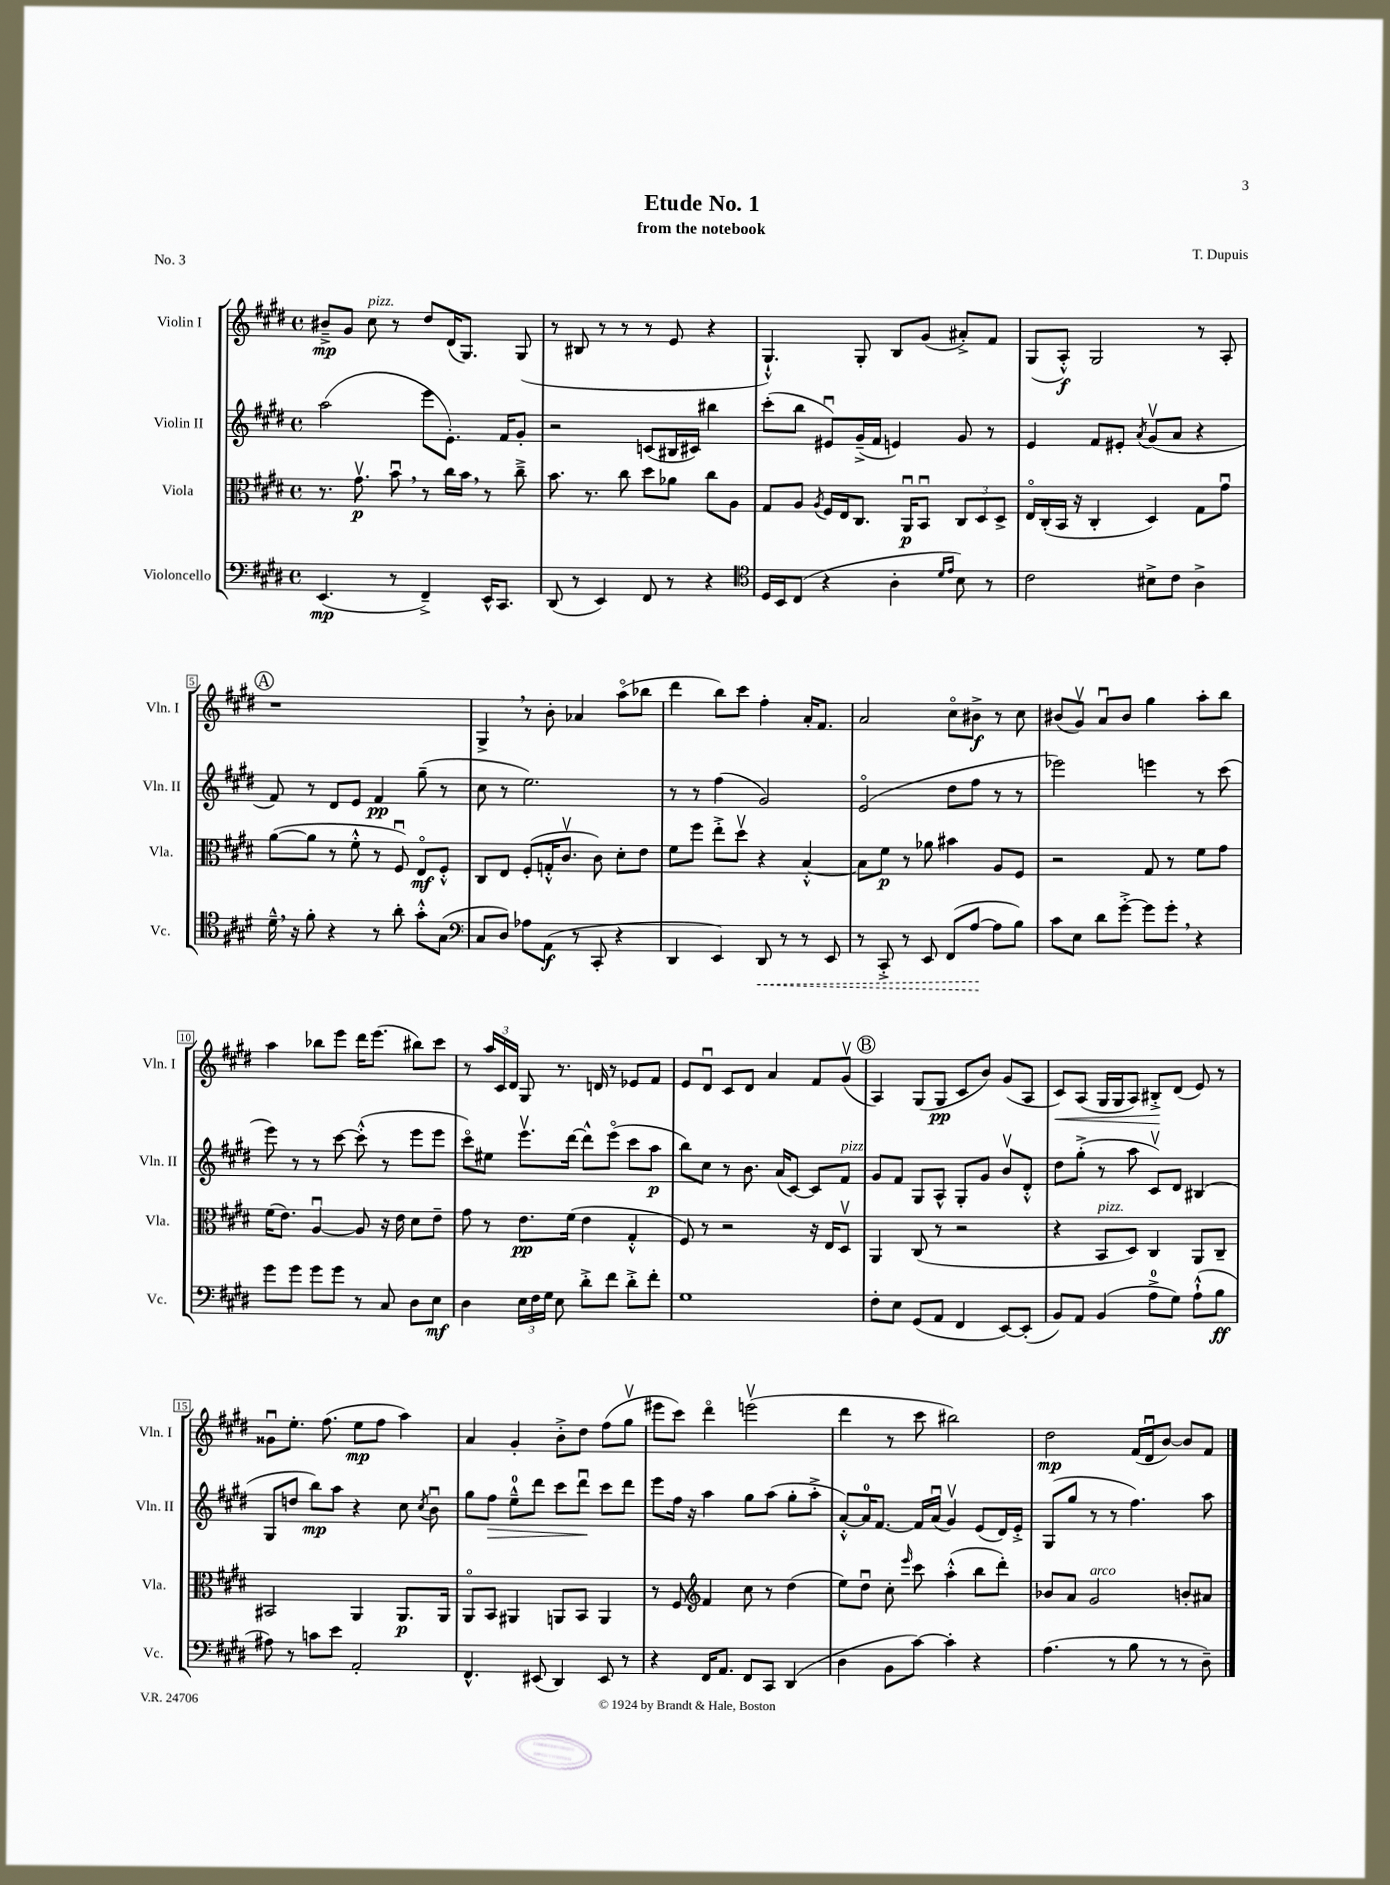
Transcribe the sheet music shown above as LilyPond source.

\header { title = "Etude No. 1" composer = "T. Dupuis" subtitle = "from the notebook" piece = "No. 3" }
<<
\new StaffGroup <<
\new Staff = "s0" \with { instrumentName = "Violin I" shortInstrumentName = "Vln. I" } {
    \clef treble \key e \major \defaultTimeSignature \time 4/4
    \autoBeamOff bis'8[--->\mp gis'8] cis''8^\markup { \italic "pizz." } r8 dis''8[ dis'16( gis8.]) gis8( |
    r8 bis8 r8 r8 r8 e'8 r4 |
    gis4.-!-^) gis8-. b8[ gis'8]( ais'8[-.->) fis'8] |
    gis8[( a8]-.-^\f) gis2 r8 a8-. |
    \mark \markup { \circle "A" } r1 |
    gis4-> \breathe r8 b'8-. aes'4 a''8[\flageolet( bes''8] |
    dis'''4 b''8[) cis'''8] fis''4-. a'16[-. fis'8.] |
    a'2 cis''8[\flageolet bis'8]->\f r8 cis''8 |
    bis'8[( gis'8]\upbow) a'8[\downbow bis'8] gis''4 a''8[-. b''8] |
    a''4 bes''8[ e'''8] dis'''16[ e'''8.]( bis''8[) cis'''8] |
    r8 \tuplet 3/2 { a''16[ cis'16 dis'16] } gis8 r8. d'16 r8 ees'8[ fis'8] |
    e'8[ dis'8]\downbow cis'8[ dis'8] a'4 fis'8[ gis'8]\upbow( |
    \mark \markup { \circle "B" } a4) gis8[( gis8]\pp cis'8[ b'8]) gis'8[( a8] |
    cis'8[\<) a8]( gis16[ gis16 a8]) bis8[-.->\! dis'8]( e'8) r8 |
    gisis'8[\downbow e''8.]-. fis''8.( e''8[\mp fis''8] a''4) |
    a'4 gis'4-. b'8[-.-> dis''8] fis''8[( gis''8]\upbow |
    eis'''8[ cis'''8]) dis'''4\flageolet e'''2\upbow( |
    dis'''4 r8 cis'''8 bis''2) |
    dis''2\mp fis'16[( dis'16\downbow b'8]~) b'8[ fis'8] \bar "|." |
}
\new Staff = "s1" \with { instrumentName = "Violin II" shortInstrumentName = "Vln. II" } {
    \clef treble \key e \major \defaultTimeSignature \time 4/4
    \autoBeamOff a''2( e'''8[ e'8.]-.) fis'16[ gis'8]-. |
    r2 c'8[( bis16 cis'16]) bis''4 |
    cis'''8[-.( b''8] eis'8[\downbow) gis'16--->( fis'16] e'4) gis'8 r8 |
    e'4 fis'8[ eis'8]-. \acciaccatura { a'8 } gis'8[\upbow( a'8] r4 |
    \mark \markup { \circle "A" } fis'8) r8 dis'8[ e'8] fis'4\pp gis''8--( r8 |
    cis''8 r8 e''2.) |
    r8 r8 fis''4( gis'2) |
    e'2\flageolet( dis''8[ fis''8] r8 r8 |
    ees'''2) e'''4 r8 cis'''8( |
    e'''8) r8 r8 cis'''8~ cis'''8-.-^( r8 e'''8[ e'''8] |
    cis'''8[\flageolet) eis''8] e'''8.[\upbow dis'''16]~ dis'''8[-^ e'''8]\flageolet( cis'''8[ a''8]\p |
    b''8[) cis''8] r8 b'8. a'16[( cis'8]~) cis'8[ fis'8]^\markup { \italic "pizz." } |
    \mark \markup { \circle "B" } gis'8[ fis'8] gis8[ a8]-^ gis8[-. gis'8] b'8[\upbow dis'8]-.-^ |
    dis''8[ gis''8]-.->( r8 a''8 cis'8[\upbow) dis'8] bis4( |
    gis8[ d''8] b''8[\mp) a''8] r4 cis''8 \acciaccatura { cis''8 } b'8\downbow |
    gis''8[ fis''8]\> e''8[-0---^ dis'''8] cis'''8[ dis'''8]\downbow\! cis'''8[ dis'''8] |
    e'''8[ fis''16] r16 a''4 gis''8[ a''8]( gis''8[-. a''8]-.-> |
    a'8[~-.-^) a'16-0 fis'8.]~ fis'16[ a'16]\downbow( gis'4\upbow) e'8[( dis'16) e'16]-.-> |
    gis8[( gis''8] r8 r8 fis''4.) a''8 \bar "|." |
}
\new Staff = "s2" \with { instrumentName = "Viola" shortInstrumentName = "Vla." } {
    \clef alto \key e \major \defaultTimeSignature \time 4/4
    \autoBeamOff r8. gis'8.\upbow\p b'8\downbow \breathe r8 cis''16[ b'16] \breathe r8 cis''8---> |
    b'8. r8. cis''8 dis''8[ aes'8] cis''8[ a8] |
    gis8[ a8] \acciaccatura { a8 } fis16[ e16 cis8.] a,16[\downbow\p b,8]\downbow \tuplet 3/2 { cis8[ dis8 dis8]-> } |
    e16[\flageolet cis16-.( b,16] r16 cis4-. dis4) gis8[ gis'8]\downbow |
    \mark \markup { \circle "A" } a'8[~( a'8] r8 fis'8-.-^ r8 fis8\downbow) e8[\flageolet\mf fis8]-.-^ |
    cis8[ e8] fis8[-.( g16-.-^ cis'8.]\upbow cis'8) dis'8[-. e'8] |
    fis'8[ fis''8] e''8[-.-> dis''8]\upbow r4 b4~-.-^ |
    b8[ fis'8]\p r8 aes'8 bis'4 a8[ fis8] |
    r2 gis8 r8 fis'8[ gis'8] |
    fis'16[( e'8.]) a4~\downbow a8 r16 e'16 dis'8[ e'8]-- |
    gis'8 r8 e'8.[\pp fis'16]( e'4 gis4-.-^ |
    fis8) r8 r2 r16 e16[ dis8]\upbow |
    \mark \markup { \circle "B" } a,4 cis8( r8 r2 |
    r4 b,8[^\markup { \italic "pizz." } dis8]) cis4 a,8[ cis8]-- |
    bis,2 a,4 a,8.[\p a,16] |
    a,8[\flageolet b,8] ais,4 a,8[ b,8] a,4 |
    r8 fis8 \clef treble fis'4 cis''8 r8 dis''4( |
    e''8[) dis''8]\downbow cis''8-. \grace { e'''16 } cis'''8 a''4-.-^( b''8[ dis'''8]-.) |
    bes'8[ a'8] gis'2^\markup { \italic "arco" } b'8[-. ais'8] \bar "|." |
}
\new Staff = "s3" \with { instrumentName = "Violoncello" shortInstrumentName = "Vc." } {
    \clef bass \key e \major \defaultTimeSignature \time 4/4
    \autoBeamOff e,4.\mp( r8 fis,4--->) e,16[-^ cis,8.] |
    dis,8( r8 e,4) fis,8 r8 r4 |
    \clef tenor dis16[ b,16 cis8]( r4 a4-. \grace { dis'16[ e'16] } b8) r8 |
    cis'2 bis8[-> cis'8] a4-> |
    \mark \markup { \circle "A" } dis'16---^ \breathe r16 fis'8-. r4 r8 a'8-. gis'8[-.-^ gis8]( |
    \clef bass cis8[ dis8]) aes8[ a,8]\f( r8 cis,8-. r4 |
    dis,4 e,4) \once \override Hairpin.style = #'dashed-line dis,8\< r8 r8 e,8 |
    r8 cis,8-.-> r8 e,8 fis,8[( a8]~\! a8[ b8]) |
    cis'8[ e8] dis'8[ gis'8]~-.-> gis'8[ gis'8]-. \breathe r4 |
    gis'8[ gis'8] gis'8[ gis'8] r8 cis8 dis8[ e8]\mf |
    dis4 \tuplet 3/2 { e16[ fis16 gis16] } e8 dis'8[-.-> fis'8] dis'8[-.-> fis'8]-. |
    gis1 |
    \mark \markup { \circle "B" } fis8[-. e8] gis,8[( a,8] fis,4 e,8[~) e,8]-.( |
    b,8[) a,8] b,4( a8[-0-> gis8]) a8[-!-^( b8]\ff |
    ais8) r8 c'8[ e'8] a,2-. |
    fis,4.-^ eis,8( dis,4) eis,8 r8 |
    r4 fis,16[ a,8.] fis,8[ cis,8] dis,4( |
    dis4 b,8[ cis'8]~) cis'4-. r4 |
    a4.( r8 b8 r8 r8 dis8--) \bar "|." |
}
>>
>>
\layout { \context { \Score \override BarNumber.stencil = #(make-stencil-boxer 0.1 0.3 ly:text-interface::print) } }
